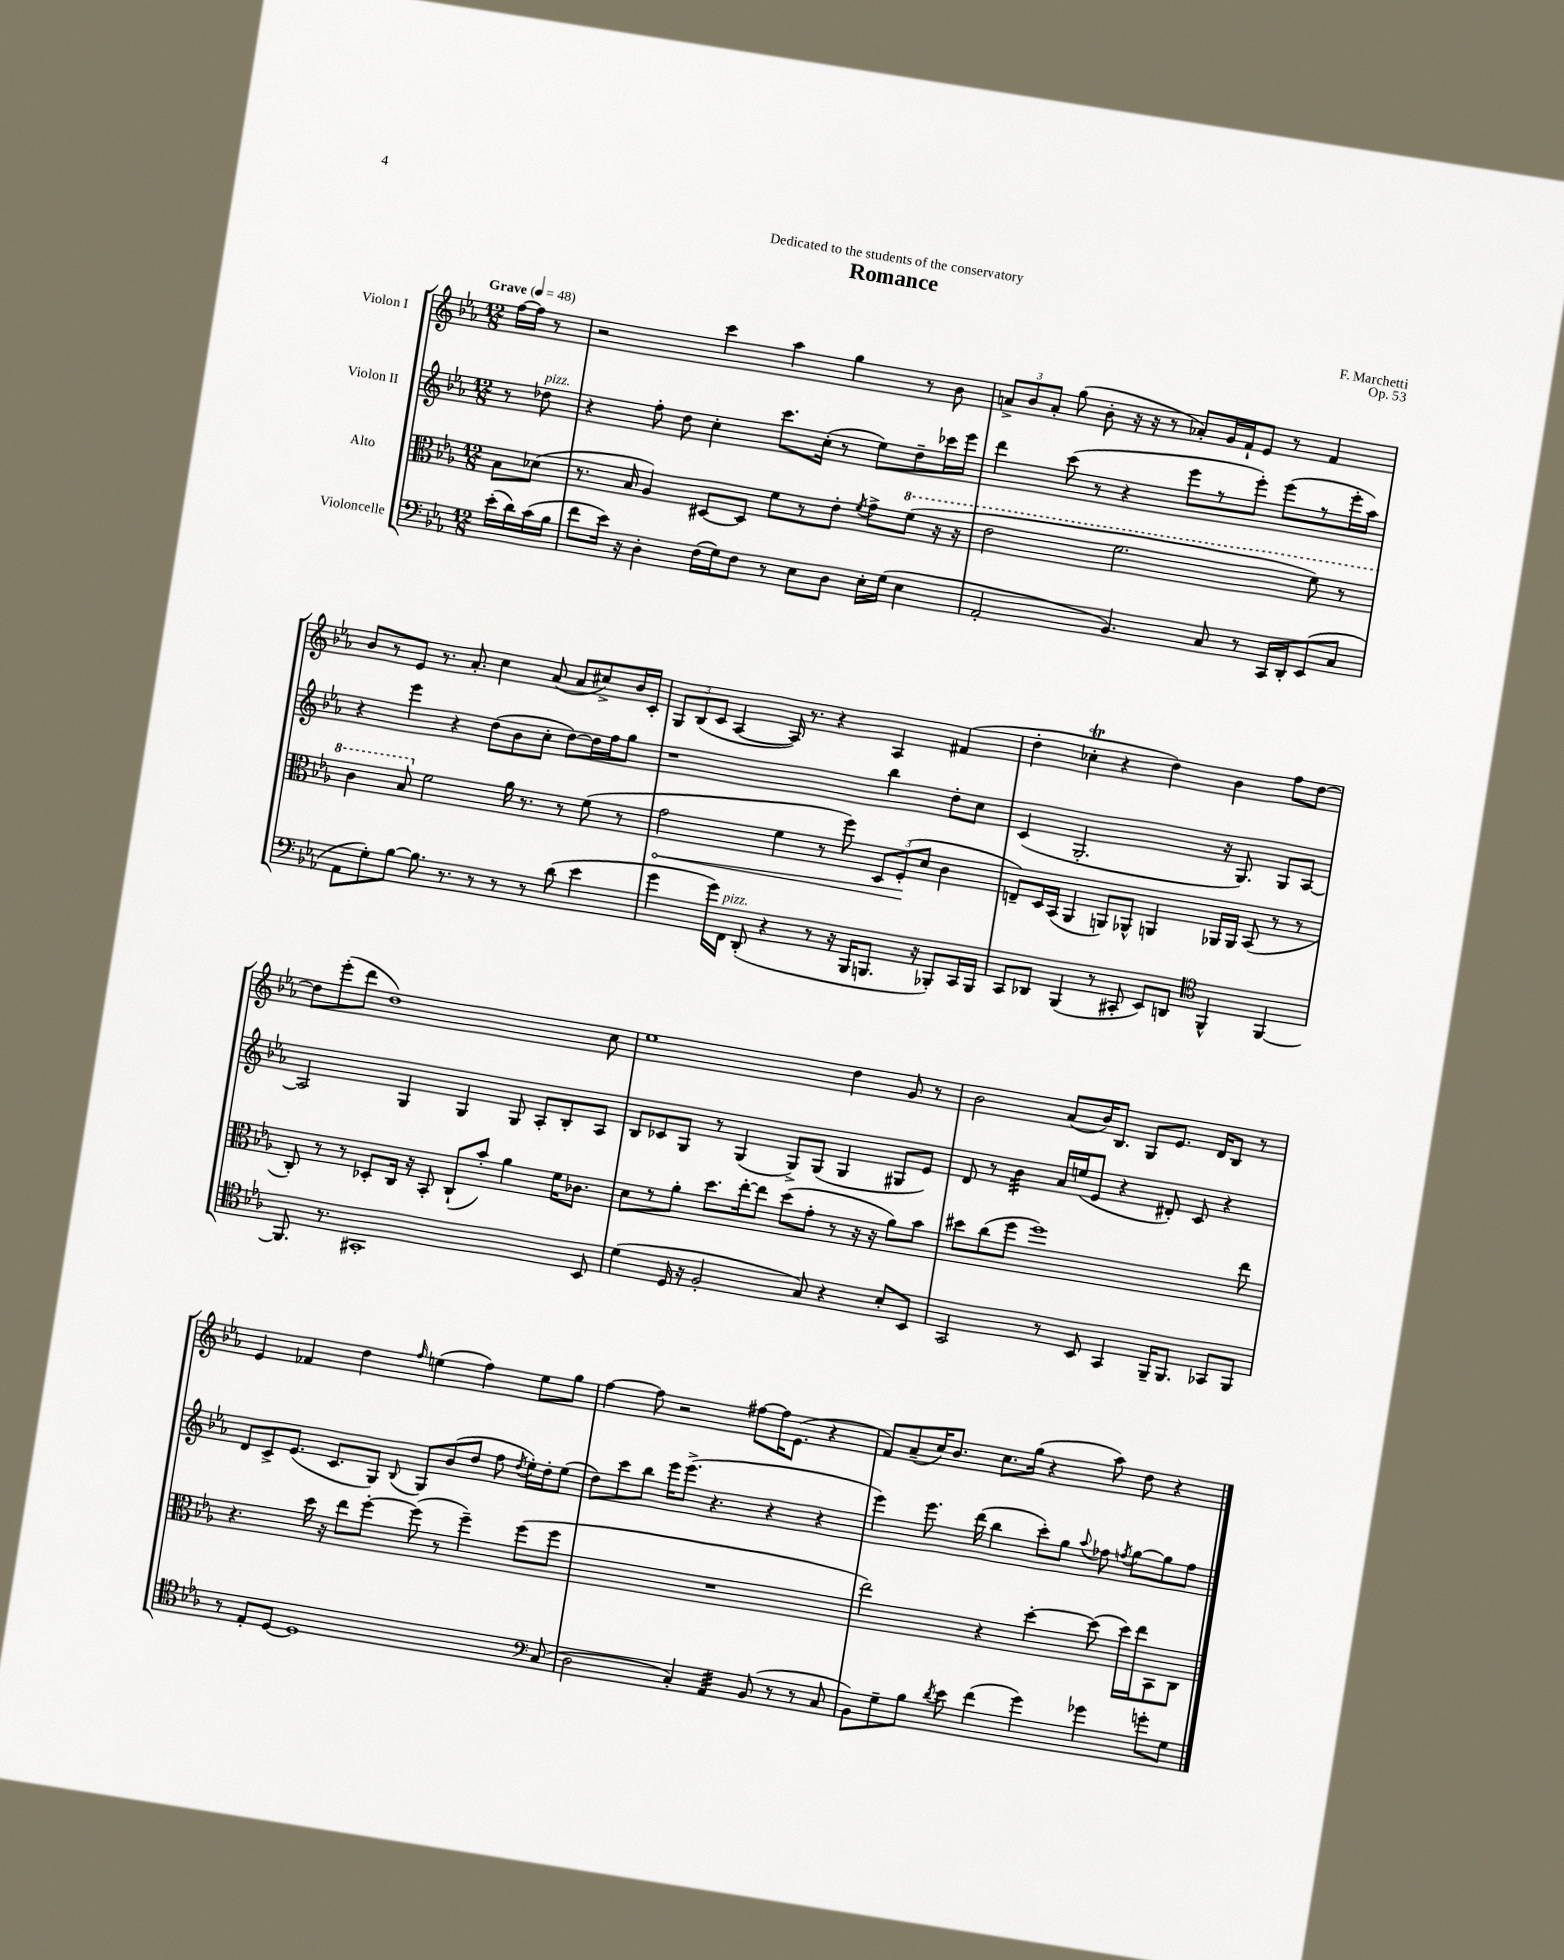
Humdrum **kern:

**kern	**kern	**dynam	**kern	**kern
*part4	*part3	*part3	*part2	*part1
*staff4	*staff3	*staff3	*staff2	*staff1
*I"Violoncelle	*I"Alto	*	*I"Violon II	*I"Violon I
*clefF4	*clefC3	*	*clefG2	*clefG2
*k[b-e-a-]	*k[b-e-a-]	*	*k[b-e-a-]	*k[b-e-a-]
*M12/8	*M12/8	*	*M12/8	*M12/8
*MM48	*MM48	*	*MM48	*MM48
=	=	=	=	=
!	!	!	!	!LO:TX:a:B:t=Grave
(16e-'\LL	8B-\L	.	8r	[16ff\LL
16d\)	.	.	.	16ff\JJ]
!	!	!	!LO:TX:a:i:t=pizz.	!
(16c\	(8d-X\J	.	8dd-X\	8r
16B-\JJ	.	.	.	.
=1	=1	=1	=1	=1
8f\L	8.r	.	4r	2r
16e-\Jk)	.	.	.	.
16r	16B-/	.	.	.
4D'\	4A-/)	.	8ff'\	.
.	.	.	8dd\	.
(16F\LL	[8D#X/L	.	4cc'\	4ccc\
16G\J)	.	.	.	.
8F\J	8D#/J]	.	.	.
8r	8f\L	.	8.ccc\L	4aa-\
8E-\L	8r	.	.	.
.	.	.	(16cc'\Jk	.
8D\J	8e-'\J	.	8r	4gg\
.	8qf/	.	.	.
16E-'\LL	8g^\L	.	8ee-\L)	.
(16G\JJ	.	.	.	.
*	*8va	*	*	*
4E-\	(8ff\J	.	8dd~\	8r
.	16r	.	16ccc-X\L	8b-\
.	16r	.	16eee-\JJ	.
=2	=2	=2	=2	=2
2AA-'/	2ee-\	.	4ddd\	12an^/L
.	.	.	.	12b-/
.	.	.	.	12a'/J
.	.	.	(8ccc\	(8gg\
.	.	.	8r	8b-'\
4.BB-/)	2.ff\	.	4r	16r
.	.	.	.	16r
.	.	.	.	8r
.	.	.	8eee-\L	8a-X'/L)
8C/	.	.	8r	16g/L
.	.	.	.	16f`/J
8r	.	.	8eee-'\J)	8e-/J
16CC/LL	.	.	(8eee-\L	8r
16DD'/J	.	.	.	.
(8EE-/	8ff\)	.	8r	4f/
8C/J	8r	.	16eee-'\L	.
.	.	.	16aa-\JJ)	.
!!LO:LB:g=z
=3	=3	=3	=3	=3
8AA-\L	4cc\	.	4r	8b-/L
8G'\)	.	.	.	8r
[8B-\J	8b-/	.	4eee-\	8e-/J
*	*X8va	*	*	*
8.B-\]	2f\	.	.	8.r
.	.	.	4r	.
8.r	.	.	.	8.a-'/
8r	.	.	(8dd\L	4cc\
8r	16a-\	.	8b-\	.
.	8.r	.	.	.
8r	.	.	8cc'\J	(8a-/
(8d\	8r	.	[8dd\L)	8a-/L
4e-\	(8f\	.	16dd\L]	8cc#X^/)
.	.	.	16ff\J	.
.	8r	.	8gg\J	16b-/L
.	.	.	.	16c'/JJ
=4	=4	=4	=4	=4
!	!	!LO:HP:b	!	!
4g\	2g\	<	1r	12G/L
.	.	.	.	(12B-/
.	.	.	.	12c/J
16g\LL)	.	.	.	[4A-/
!LO:TX:a:i:t=pizz.	!	!	!	!
16FF\JJ	.	.	.	.
(8DD'/	.	.	.	.
4r	4f\	.	.	16A-/])
.	.	.	.	8.r
8r	8r	.	.	4r
16r	8ff\)	.	.	.
16BBB-/KL	.	.	.	.
8.BBBn/J	12D/L	.	4bb-\	4A-/
.	(12F'/	.	.	.
.	12d/J	[	.	.
16r	.	.	.	.
8BBB-X'/L)	4c\	.	8dd'\L	(4f#X/
16CC/L	.	.	8cc\J	.
16BBB-/JJ	.	.	.	.
=5	=5	=5	=5	=5
8CC/L	8En~/L)	.	(4c/	4dd'\
8DD-X/J	16D/L	.	.	.
.	(16BB-/JJ	.	.	.
(4BBB-/	4AA-/	.	2.G'/	4cc-XT'\
8r	8AAn/L)	.	.	4r
8CC#X'/	8AA-X^^/J	.	.	.
8EE-/L)	4AAn/	.	.	4dd\)
8DDn/J	.	.	.	.
*clefC4	*	*	*	*
4FF^^/	16AA-X/LL	.	16r	4b-\
.	16AA-/JJ	.	8.G/)	.
.	(8BB-/	.	.	.
[4FF/	8r	.	8G/L	8ff\L
.	8r	.	[8A-/J	[8dd\J
!!LO:LB:g=z
=6	=6	=6	=6	=6
8.FF/]	8C'/)	.	2A-/]	8dd\L]
.	8r	.	.	(8eee-'\
8.r	.	.	.	.
.	8r	.	.	8ddd\J
1GG#X'	8D-X'/L	.	.	1dd)
.	16C/Jk	.	4G/	.
.	16r	.	.	.
.	8BB-'/	.	.	.
.	(8C`/L	.	4G/	.
.	8b-'/J)	.	.	.
.	4a-\	.	8G/	.
.	.	.	8A-'/L	.
.	16f\KL	.	8B-'/	.
.	8.c-X\J	.	.	.
8BB-/	.	.	8A-/J	8cc\
=7	=7	=7	=7	=7
(4d\	8d\L	.	8B-/L	1ee-
.	8r	.	8c-X/	.
16D/	8a-'\J	.	8G/J	.
16r	.	.	.	.
2F'/	8.dd\L	.	8r	.
.	.	.	(4G/	.
.	[16ee-'\k	.	.	.
.	8ee-\J]	.	.	.
.	(8dd\L	.	8G^/L)	.
8G/)	8g'\J	.	(8G/J	.
4r	8r	.	4G/	4dd\
.	16r	.	.	.
.	16r	.	.	.
8B-'/L	8a-\L)	.	8G#X/L	8g/
8BB-/J	8b-\J	.	8e-/J)	8r
=8	=8	=8	=8	=8
2GG/	8dd#X\L	.	8d/	2b-\
.	(8cc\	.	8r	.
*	*	*	*tremolo	*
.	8ff\J	.	32b-\LLL	.
.	.	.	32b-\	.
.	.	.	32b-\	.
.	.	.	32b-\	.
.	1ff)	.	32b-\	.
.	.	.	32b-\	.
.	.	.	32b-\	.
.	.	.	32b-\JJJ	.
*	*	*	*Xtremolo	*
8r	.	.	16a-/LL	(8a-/L
.	.	.	(16een/J	.
8BB-/	.	.	8e-/J	16b-/K)
.	.	.	.	8.B-/J
4GG/	.	.	4r	.
.	.	.	.	8G/L
16FF~/KL	.	.	8d#X'/)	8.e-/J
8.FF/J	.	.	.	.
.	.	.	8c/	.
.	.	.	.	16d/KL
8GG-X/L	.	.	4r	8B-/J
8FF/J	8ee-\	.	.	8r
!!LO:LB:g=z
=9	=9	=9	=9	=9
8r	4.r	.	8d/L	4e-/
8E-'/L	.	.	8c^/	.
[8D/J	.	.	(8.e-/J	4f-X/
1D]	16dd\	.	.	.
.	16r	.	8.c/L	.
.	8ee-\L	.	.	4dd\
.	[8ff'\J	.	8G/J)	.
.	.	.	8qqB-/	16qqff/
.	(8ff\]	.	8G/L	(4een\
.	8r	.	(8b-/	.
.	4ff~\)	.	8dd/J	4ff\)
.	.	.	8ff\	.
.	.	.	8qdd/	.
.	(8ff\L	.	16ee-'\LL)	8ee\L
.	.	.	16dd'\J	.
*clefF4	*	*	*	*
(8C/	8ff\J	.	(8ee-\J	8gg\J
=10	=10	=10	=10	=10
2D\	1.r	.	8dd\L)	[4ff\
.	.	.	8ccc\	.
.	.	.	8bb-\J	8ff\]
.	.	.	16eee-\KL	2r
.	.	.	(8.eee-^\J	.
4C'/)	.	.	.	.
.	.	.	4.r	.
*tremolo	*	*	*	*
32AA-/LLL	.	.	.	.
32AA-/	.	.	.	.
32AA-/	.	.	.	.
32AA-/	.	.	.	.
32AA-/	.	.	.	[8ff#X\L
32AA-/	.	.	.	.
32AA-/	.	.	.	.
32AA-/JJJ	.	.	.	.
*Xtremolo	*	*	*	*
(8BB-/	.	.	4r	16ff#\K]
.	.	.	.	(8.e-\J
8r	.	.	.	.
8r	.	.	4r	4r
8C/	.	.	.	.
=11	=11	=11	=11	=11
8BB-\L)	2ee-\)	.	4eee-\)	8f/L)
8G~\	.	.	.	(8a-~/
8B-\J	.	.	8.eee-\	16cc/K)
.	.	.	.	8.b-/J
8qd/	.	.	.	.
8e-\	.	.	.	.
.	.	.	(16ddd\	.
(4f\	4r	.	4bb-\	8.cc\L
.	.	.	.	(16gg\Jk
4g\)	[4dd'\	.	8ccc'\L)	4r
.	.	.	8gg\J	.
.	.	.	8qqaa-/	.
4g-X\	(8dd\]	.	8ff-X\	8aa-\)
.	.	.	8qffn/	.
.	16dd\LL)	.	[8gg\L	8dd\
.	16ee-\J	.	.	.
8gn'\L	8BB-\	.	8gg\]	4r
8G\J	8C\J	.	8ff\J	.
==	==	==	==	==
*-	*-	*-	*-	*-
